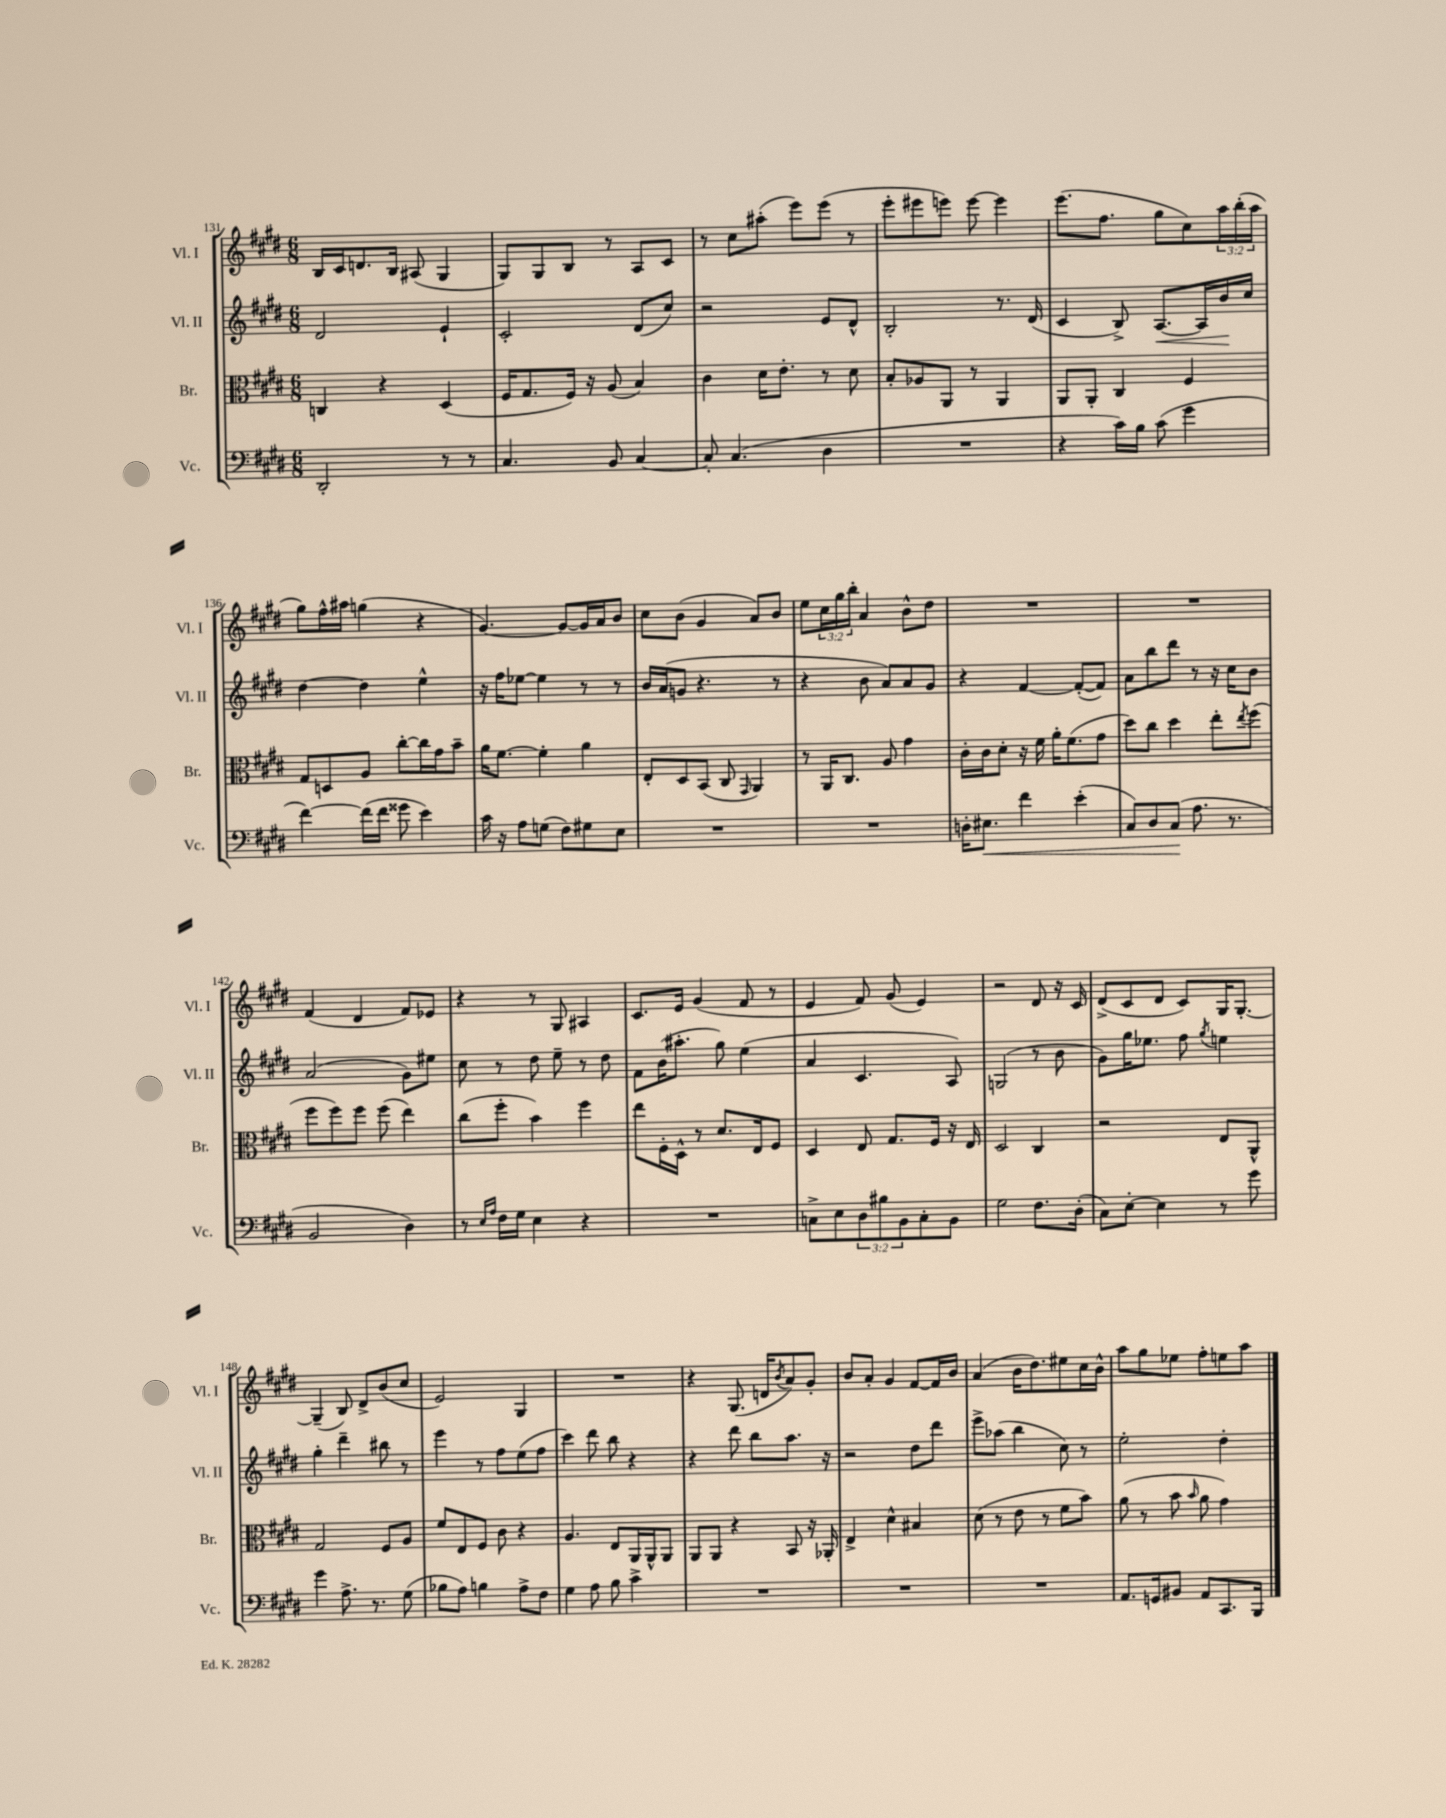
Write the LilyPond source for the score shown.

<<
\new StaffGroup <<
\new Staff = "s0" \with { instrumentName = "Vl. I" shortInstrumentName = "Vl. I" } {
    \clef treble \key e \major \numericTimeSignature \time 6/8 \override Staff.TupletNumber.text = #tuplet-number::calc-fraction-text
    b16 cis'16 d'8. b16 ais8( gis4 |
    gis8) gis8 b8 r8 a8 cis'8 |
    r8 cis''8 ais''8-.( e'''8) e'''8( r8 |
    e'''8-. eis'''8 e'''8) e'''8~ e'''4 |
    e'''8.( fis''8. gis''8 cis''8) \tuplet 3/2 { a''16 b''16-.( a''16 } |
    gis''8) fis''16-^ ais''16 g''4( r4 |
    gis'4.~) gis'8~ gis'16 a'16 b'8 |
    cis''8 b'8( gis'4 a'8) b'8 |
    e''8 \tuplet 3/2 { cis''16 gis''16 b''16-. } a'4 b'8-^ dis''8 |
    R2. |
    R2. |
    fis'4( dis'4 fis'8) ees'8 |
    r4 r8 gis8 ais4 |
    cis'8. e'16 gis'4( fis'8 r8 |
    e'4 fis'8) gis'8( e'4) |
    r2 dis'8 r16 cis'16 |
    dis'8->( cis'8 dis'8 cis'8) gis16 gis8.~-. |
    gis4--( b8) dis'8-> b'8( cis''8 |
    e'2) gis4 |
    R2. |
    r4 gis8.( d'16 \acciaccatura { b'8 } a'8) gis'8-. |
    b'8 a'8-. gis'4 fis'8~ fis'16 b'16 |
    a'4( b'16 dis''8.) eis''8 cis''16 b'16-^ |
    a''8 gis''8 ees''8 fis''8-. e''8 a''8 \bar "|." |
}
\new Staff = "s1" \with { instrumentName = "Vl. II" shortInstrumentName = "Vl. II" } {
    \clef treble \key e \major \numericTimeSignature \time 6/8
    dis'2 e'4-! |
    cis'2-. dis'8( cis''8) |
    r2 e'8 dis'8-^ |
    b2-. r8. dis'16( |
    cis'4 b8->) a8.~\< a16 b'16\! cis''16 |
    dis''4~ dis''4 e''4-^ |
    r16 fis''16 ees''8~ ees''4 r8 r8 |
    b'16 a'16( g'8 r4. r8 |
    r4 b'8 a'8) a'8 gis'8 |
    r4 fis'4~ fis'8~-.( fis'8) |
    a'8 b''8 dis'''8 r8 r16 cis''16 b'8 |
    a'2( gis'8) eis''8 |
    cis''8 r8 dis''8 e''8-- r8 dis''8 |
    fis'8 b'16( ais''8.-. gis''8) e''4( |
    a'4 cis'4. a8) |
    g2( r8 b'8 |
    gis'8) gis''16 ees''8. fis''8 \acciaccatura { gis''8 } e''4 |
    gis''4-. dis'''4-- bis''8 r8 |
    e'''4 r8 fis''8 e''8( fis''8 |
    cis'''4) dis'''8 b''8 r4 |
    r4 dis'''8 b''8 a''8. r16 |
    r2 dis''8 dis'''8 |
    e'''8-> aes''8( b''4 cis''8) r8 |
    e''2-. dis''4-. \bar "|." |
}
\new Staff = "s2" \with { instrumentName = "Br." shortInstrumentName = "Br." } {
    \clef alto \key e \major \numericTimeSignature \time 6/8
    c4 r4 dis4( |
    fis16 gis8. fis16) r16 a8( b4) |
    cis'4 dis'16 e'8.-. r8 dis'8 |
    b8-. aes8 a,8 r8 a,4 |
    a,8 a,8-. cis4 fis4 |
    gis8 d8 a8 cis''8~-. cis''16 gis'16 b'8-- |
    a'16 fis'8.~ fis'4-. a'4 |
    e8-. dis8 b,8( cis8 \grace { gis,16 } a,4) |
    r8 a,16 cis8. a8 gis'4 |
    cis'16-. cis'16 dis'8-. r16 fis'16 a'16-. fis'8.( gis'8 |
    dis''8) cis''8 dis''4 e''8-. \acciaccatura { e''8 } fis''8( |
    fis''8 fis''8) fis''8 fis''8( e''4) |
    cis''8( fis''8-. b'4) fis''4 |
    e''8 fis16-. dis16-^ r8 dis'8. e16 fis8 |
    dis4 e8 gis8. fis16 r16 e16 |
    dis2 cis4 |
    r2 e8 a,8-^ |
    gis2 fis8 a8 |
    fis'8 e8 fis8 cis'8 r4 |
    a4. e8 a,16 a,16-^ a,8 |
    a,8 a,8 r4 b,8 r16 aes,16-. |
    e4-> dis'4-^ bis4 |
    dis'8( r8 e'8 r8 fis'8 b'8) |
    a'8( r8 b'8 \grace { b'16 } a'8 gis'4) \bar "|." |
}
\new Staff = "s3" \with { instrumentName = "Vc." shortInstrumentName = "Vc." } {
    \clef bass \key e \major \numericTimeSignature \time 6/8 \override Staff.TupletNumber.text = #tuplet-number::calc-fraction-text
    dis,2-. r8 r8 |
    cis4. b,8 cis4~ |
    cis8-. cis4.( dis4 |
    R2. |
    r4 cis'16) b16 cis'8( gis'4 |
    fis'4~) fis'16( fis'16 gisis'8 e'4) |
    cis'16 r16 a8 g8( fis8) gis8 e8 |
    R2. |
    R2. |
    d16-. eis8.\< fis'4 e'4-.( |
    cis8) dis8 cis8\!( a8. r8. |
    b,2 dis4) |
    r8 \grace { e16 a16 } fis16 gis16 e4 r4 |
    R2. |
    c8-> e8 \tuplet 3/2 { dis8 bis8 b,8 } c8-. b,8 |
    gis2 fis8. dis16-.( |
    cis8) e8~-. e4 r8 gis'8 |
    gis'4 a8.-> r8. gis8( |
    bes8 a8) b4 a8-> fis8 |
    gis4 a8 b8 cis'4-> |
    R2. |
    R2. |
    R2. |
    a,8. g,16 bis,8 a,8 cis,8. b,,16 \bar "|." |
}
>>
>>
\layout { \context { \Score currentBarNumber = #131 } }
